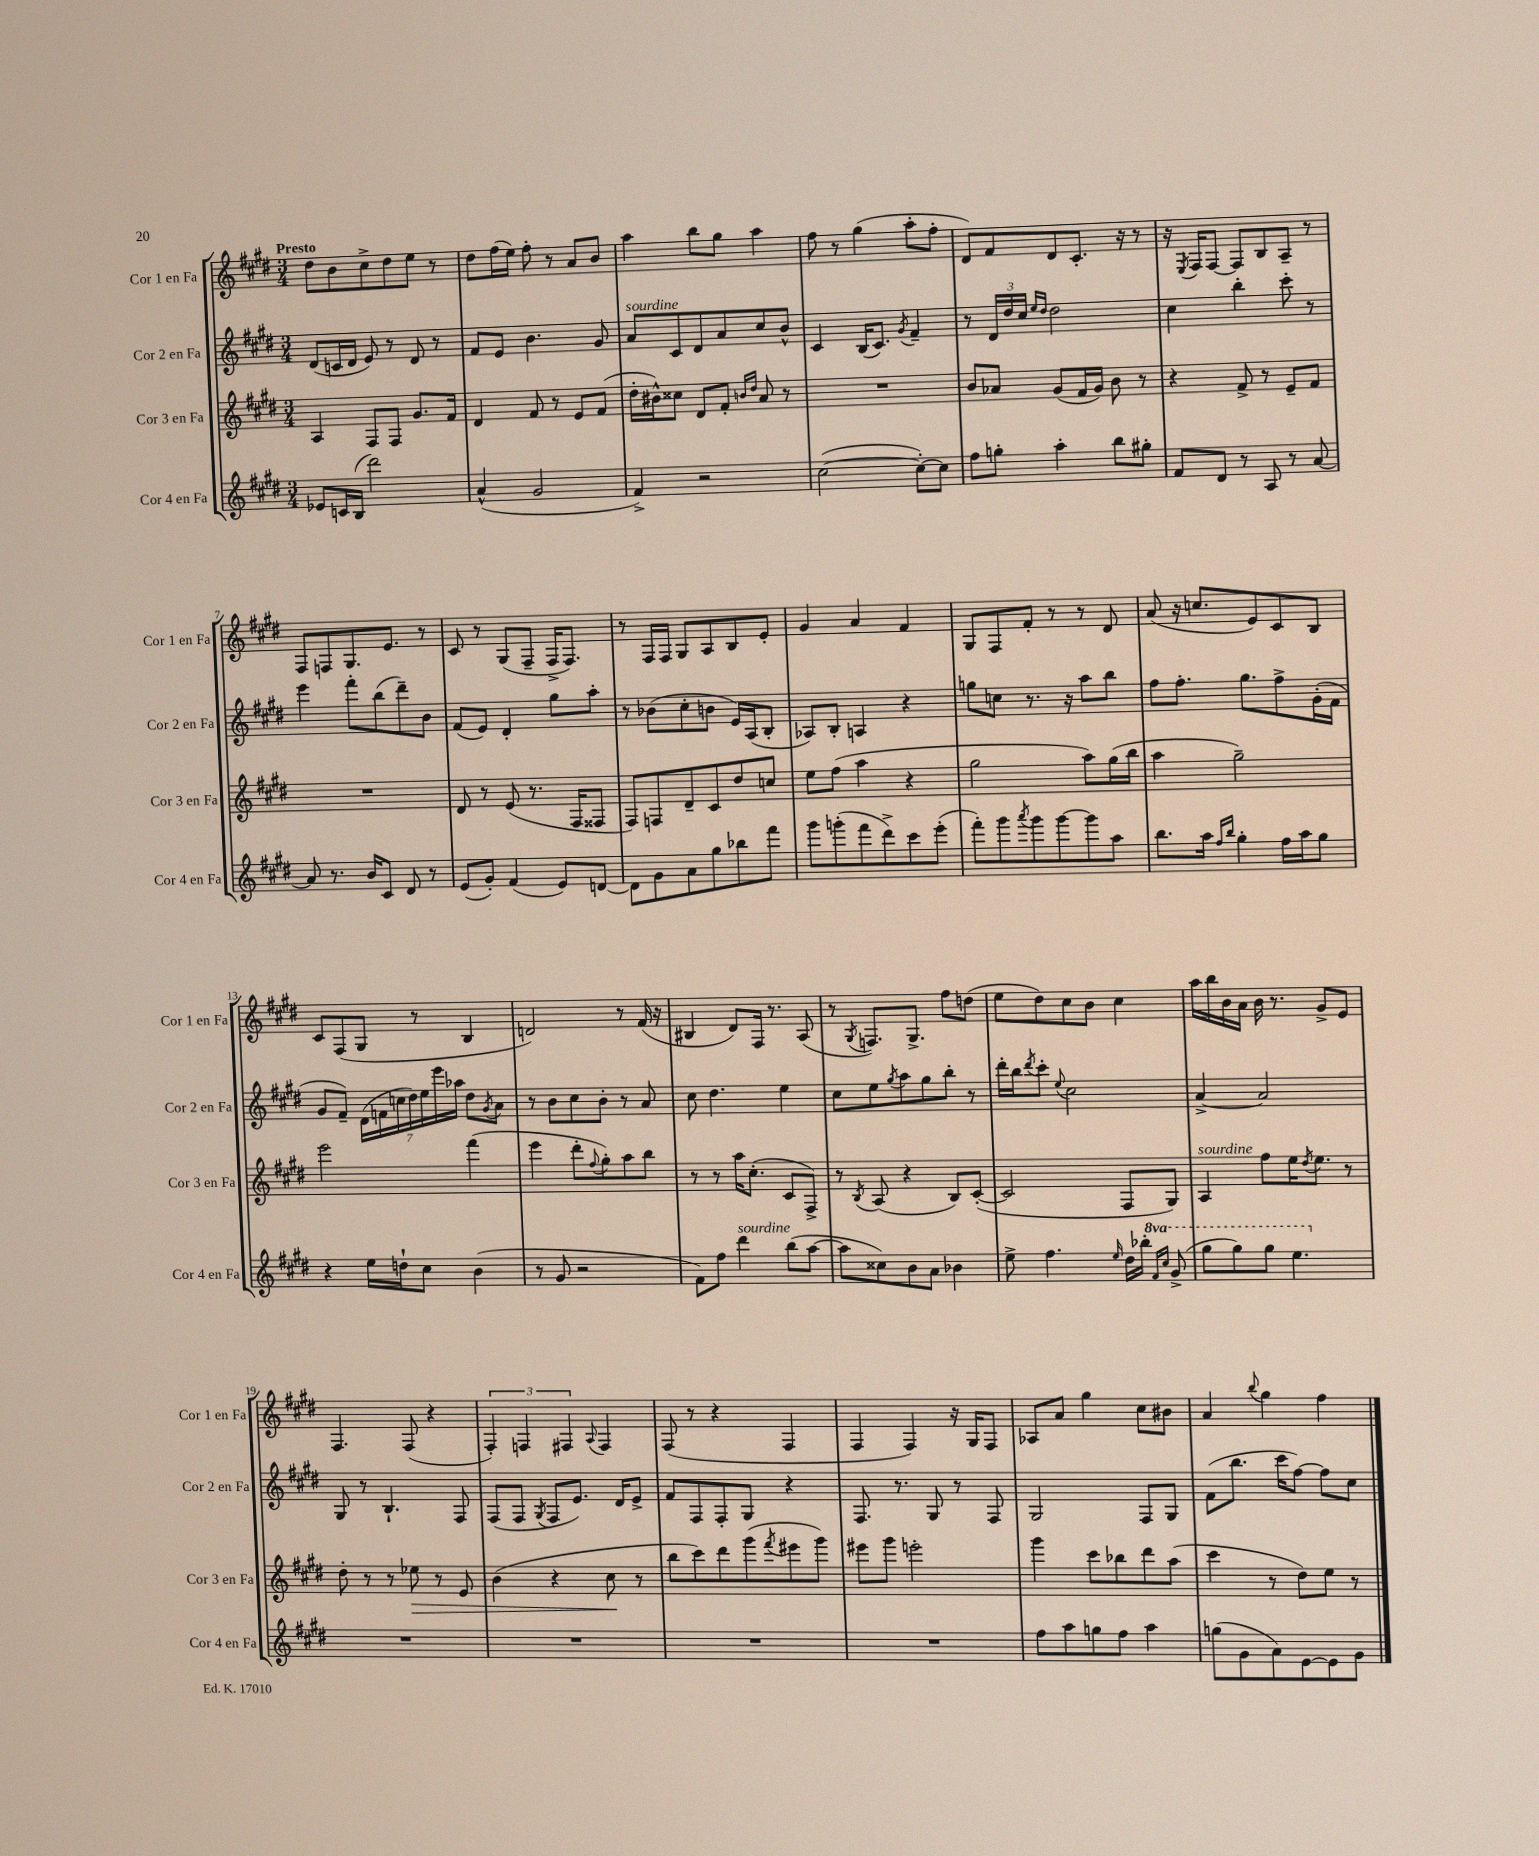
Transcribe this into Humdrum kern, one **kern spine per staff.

**kern	**kern	**kern	**kern
*staff4	*staff3	*staff2	*staff1
*clefG2	*clefG2	*clefG2	*clefG2
*k[f#c#g#d#]	*k[f#c#g#d#]	*k[f#c#g#d#]	*k[f#c#g#d#]
*M3/4	*M3/4	*M3/4	*M3/4
8e-	4A	(8d#	8dd#
16c	.	16c	8b
(16B	.	16d#	.
2ddd#)	8F#	8e)	8cc#^
.	8F#	8r	8dd#
.	8.g#	8d#	8ee
.	.	8r	8r
.	16f#	.	.
=	=	=	=
(4a^^	4d#	8f#	8dd#
.	.	8e	(16ff#
.	.	.	16ee)
2g#	8f#	4.b	8ff#'
.	8r	.	8r
.	8e	.	8a
.	(8f#	8g#	8b
=	=	=	=
4f#^)	16dd#'	8a	4aa
.	16b#^^)	.	.
.	8cc##	8c#	.
2r	8d#	8d#	8bb
.	8f#'	8a	8gg#
.	16qqb	.	.
.	16qqdd#	.	.
.	8a	8cc#	4aa
.	8r	8b^^	.
=	=	=	=
([2cc#	2.r	4c#	8ff#
.	.	.	8r
.	.	(16B	(4gg#
.	.	8.c#)	.
.	.	8qg#	.
8cc#'_)	.	4f#~	8aa'
8cc#]	.	.	8ff#'
=	=	=	=
8ff#	8b	8r	8d#)
8gg'	8a-	24d#	8f#
.	.	24dd#	.
.	.	24cc#	.
.	.	16qqee	.
.	.	16qqdd#	.
4aa'	(8g#	2dd#	8d#
.	16f#	.	8.c#'
.	16g#)	.	.
8bb	8b	.	.
.	.	.	16r
8gg#'	8r	.	8r
=	=	=	=
8f#	4r	4cc#	16r
.	.	.	8qE
.	.	.	16F#
8d#	.	.	[8F#
8r	8f#^	4bb'	8F#]
8A	8r	.	8B
8r	8e~	8ccc#'	8A~
[8a	8f#	8r	8r
=	=	=	=
8a]	2.r	4eee	8F#
8.r	.	.	8F
.	.	8fff#'	8.G#
16b	.	.	.
8c#	.	(8bb	.
.	.	.	8.e
8d#	.	8ddd#~)	.
8r	.	8b	8r
=	=	=	=
(8e	8d#	(8f#	8c#
8g#')	8r	8e)	8r
(4f#	(8e	4d#'	(8G#
.	8.r	.	8F#~
8e)	.	8gg#	16F#^
.	16F#	.	8.F#)
[8d	8F##	8aa'	.
=	=	=	=
8d]	8F#)	8r	8r
8g#	8F	(8b-	16F#
.	.	.	16F#
8a	8d#~	8cc#'	8G#
8gg#	8c#	8b	8A
8bb-	8dd#	16e)	8B
.	.	(16A	.
8fff#	8cc	8B'	8e'
=	=	=	=
8ggg#	8ee	8A-)	4g#
(8ggg'	(8ff#	8B'	.
8fff#	4aa	4A	4a
8ddd#^)	.	.	.
8ccc#	4r	4r	4f#
(8eee'	.	.	.
=	=	=	=
8fff#')	2gg#	8gg	8G#
8ggg#	.	8cc	8F#
8qaaa	.	.	.
8ggg#	.	8.r	8f#'
[8ggg#	.	.	8r
.	.	16r	.
8ggg#]	8aa)	8aa	8r
8aa	(16gg#	8bb	8d#
.	16bb	.	.
=	=	=	=
8.bb	4aa	8ff#	(8a
.	.	8.ff#'	16r
16aa	.	.	8.cc
16qqff#	.	.	.
16qqbb	.	.	.
4gg#'	2gg#~)	.	.
.	.	8.gg#	.
.	.	.	8e)
16ff#	.	8ff#^	8c#
16aa	.	.	.
8gg#	.	(16g#'	8B
.	.	16f#	.
=	=	=	=
4r	2eee	8g#	8c#
.	.	8f#~)	(8F#
16ee	.	(28d#	8G#
.	.	28f	.
16dd`	.	.	.
.	.	28cc	.
.	.	28dd#)	.
8cc#	.	.	8r
.	.	28ee	.
.	.	28eee	.
.	.	28aa-	.
(4b	(4fff#	8dd#	4B
.	.	8qg#	.
.	.	8a	.
=	=	=	=
8r	4eee	8r	2d)
8g#	.	8b	.
2r	8ddd#'	8cc#	.
.	8qqff#	.	.
.	8gg#')	8b'	.
.	8aa	8r	8r
.	8bb	8a	(16f#
.	.	.	16r
=	=	=	=
8f#)	8r	8cc#	4B#
8ff#	8r	4.dd#	.
4ddd#	16aa	.	8d#)
.	(8.cc#'	.	.
.	.	.	16F#
.	.	.	8.r
(8bb	8c#	4ee	.
[8aa	8F#^)	.	(8A
=	=	=	=
8aa]	8r	8cc#	8r
.	8qB	.	8qG#
8cc##)	(8A	8ee	8.F)
.	.	8qgg#	.
8b	4r	8aa	.
.	.	.	8.G#^
8a	.	8gg#	.
4b-	8B)	8bb'	8ff#
.	([8c#'	8r	(8dd
=	=	=	=
8ee^	2c#]	16ddd#'	8ee
.	.	16bb	.
.	.	8qddd#	.
4.ff#	.	8ccc#'	8dd#)
.	.	8qqee	.
.	.	2cc#	8cc#
.	.	.	8b
16qqee	.	.	.
16dd#	8F#	.	4cc#
16bb-'	.	.	.
16qqff#	.	.	.
16qqccc#	.	.	.
(8gg#^	8G#)	.	.
=	=	=	=
8ggg#	4A	[4a^	16aa
.	.	.	16bb
8ggg#)	.	.	16b
.	.	.	16a
8ggg#	8ff#	2a]	16b
.	.	.	8.r
4.eee	16ee	.	.
.	8qdd#	.	.
.	8.ee	.	.
.	.	.	8g#^
.	8r	.	8e
=	=	=	=
2.r	8dd#'	8G#	4.F#
.	8r	8r	.
.	8r	4.B`	.
.	8ee-	.	(8F#
.	8r	.	4r
.	8e	8F#	.
=	=	=	=
2.r	(4b	(8F#	6F#')
.	.	8F#	.
.	.	.	6F
.	.	8qG#	.
.	4r	8F#	.
.	.	.	6F#
.	.	8.e)	.
.	.	.	8qqA
.	8cc#	.	4F#
.	.	16d#	.
.	8r	8e^	.
=	=	=	=
2.r	8bb	8f#	(8F#
.	8ccc#)	8F#	8r
.	8ddd#	8F#'	4r
.	(8ggg#	8G#	.
.	8qfff#	.	.
.	8eee#	4r	4F#
.	8ggg#)	.	.
=	=	=	=
2.r	8eee#	8.F#	4F#
.	8ggg#	.	.
.	.	8.r	.
.	2eee'	.	4F#)
.	.	8G#	.
.	.	8r	16r
.	.	.	16G#
.	.	8F#	8F#
=	=	=	=
8ff#	4ggg#	2G#	8A-
8aa	.	.	8a
8gg	8ccc#	.	4gg#
8ff#	8bb-	.	.
4aa	8ddd#	8F#	8cc#
.	(8aa	8G#	8b#
=	=	=	=
(8gg	4ccc#	(8f#	4a
8g#	.	8.bb	.
.	.	.	8qqbb
8a)	8r	.	4gg#
.	.	16ccc#	.
[8e	8dd#)	[8ff#)	.
8e]	8ee	8ff#]	4ff#
8g#	8r	8cc#	.
==	==	==	==
*-	*-	*-	*-
